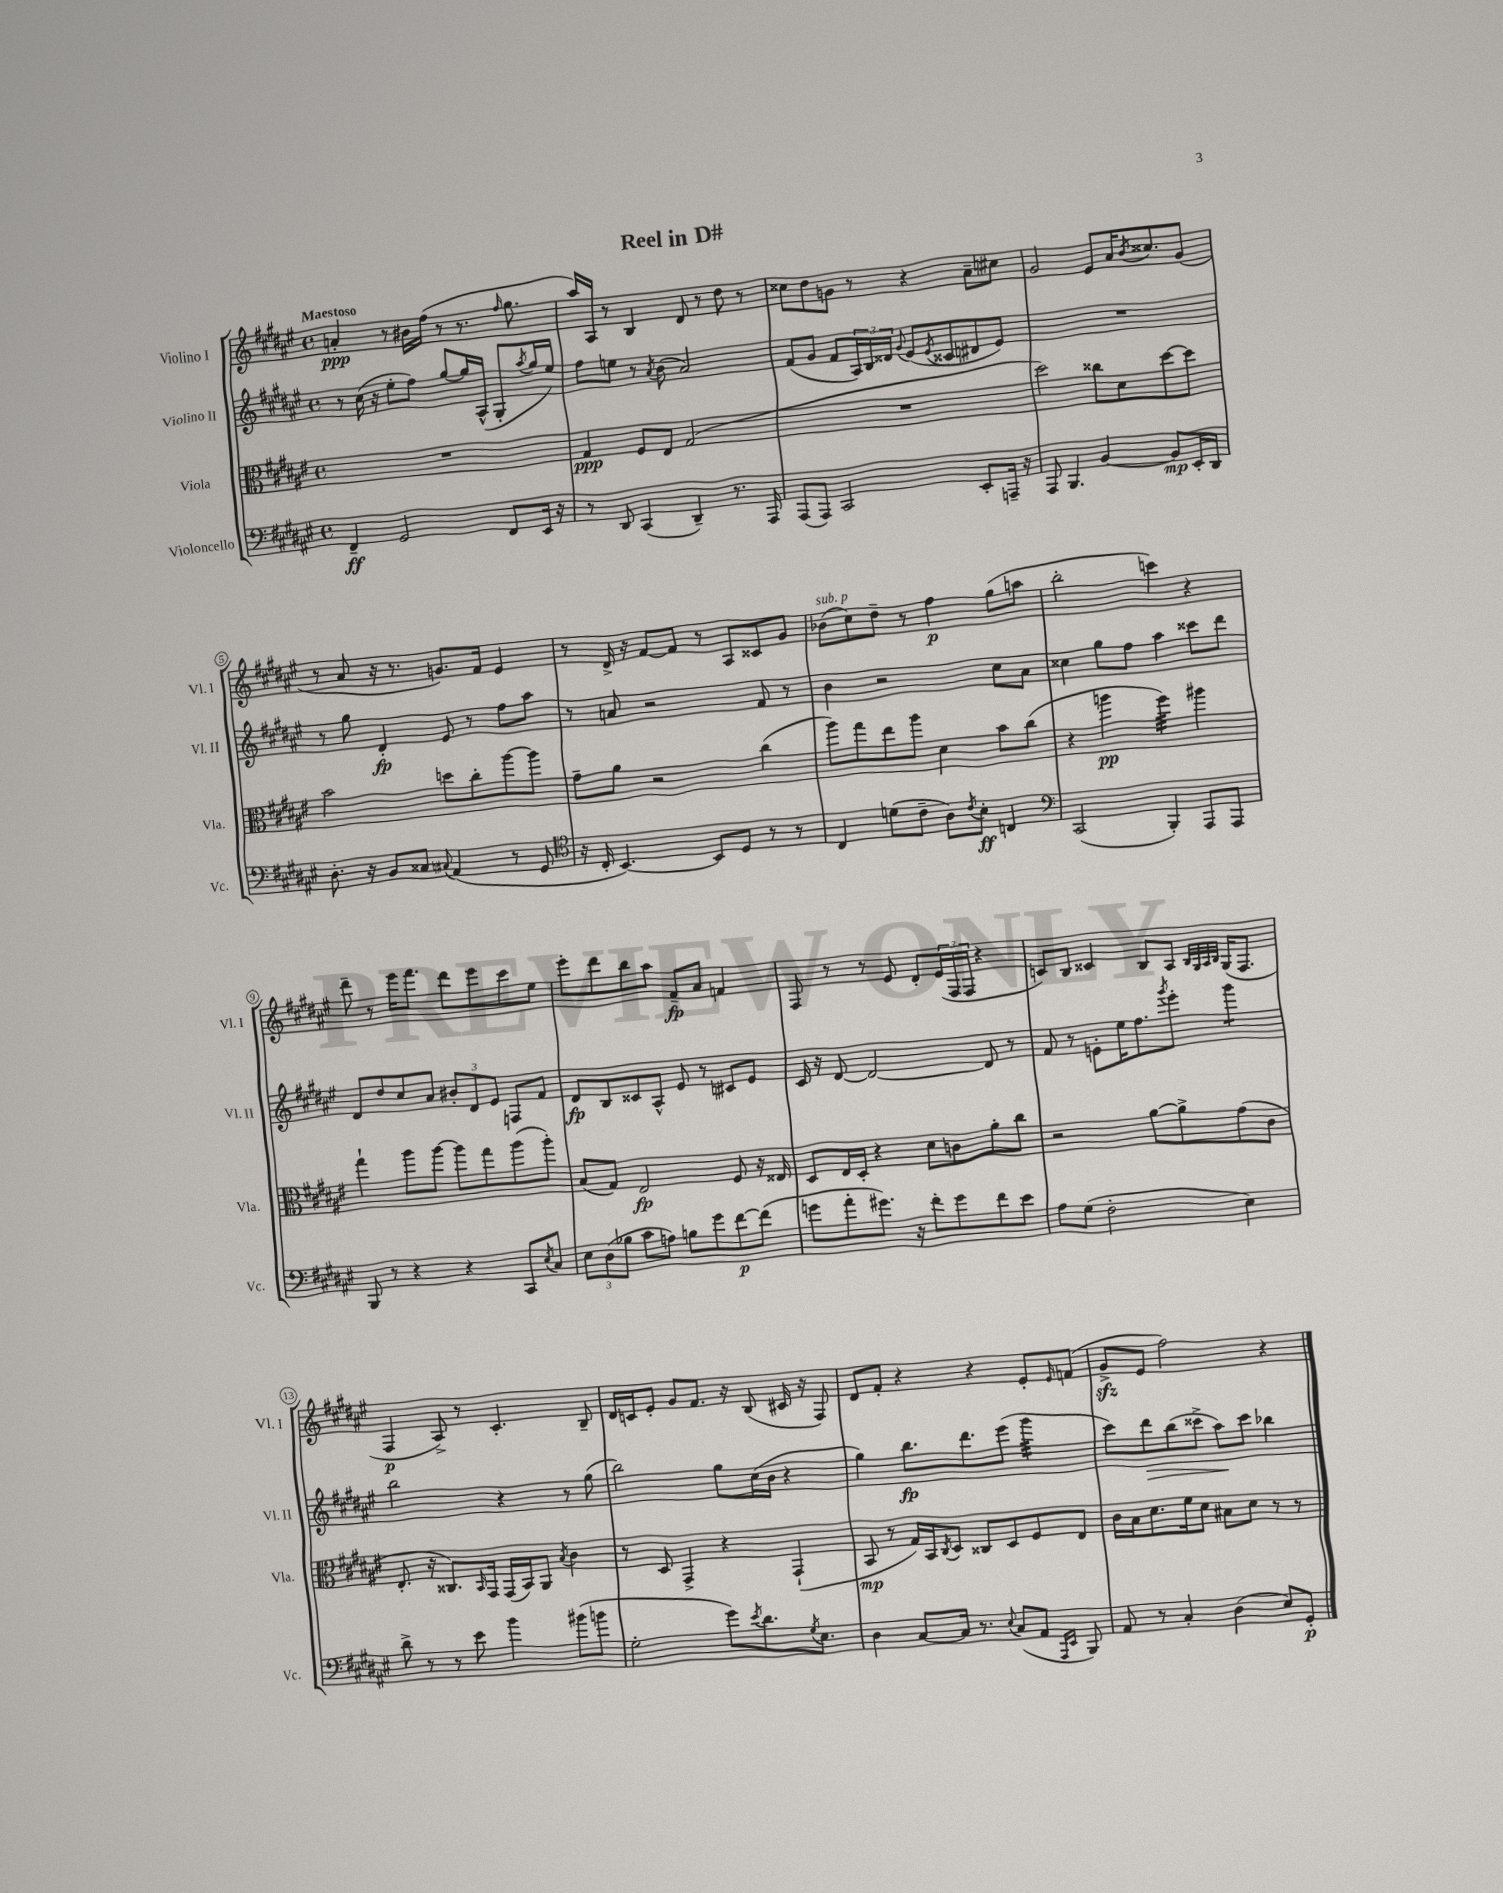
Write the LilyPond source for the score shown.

\header { title = "Reel in D#" }
<<
\new StaffGroup <<
\new Staff = "s0" \with { instrumentName = "Violino I" shortInstrumentName = "Vl. I" } {
    \clef treble \key fis \major \defaultTimeSignature \time 4/4 \tempo "Maestoso"
    a'4-.\ppp r8 bis'16 fis''16( r8 r8. \grace { fis''16 } gis''8. |
    ais''16) ais16 r8 b4 dis'8 r8 dis''8 r8 |
    cisis''8 dis''8 g'8 r8 r4 ais'8-- cis''8 |
    gis'2 eis'8 ais'16 \acciaccatura { b'8 } cisis''8. gis'8( |
    r8 ais'8 r16 r8. g'8.) fis'16 eis'4 |
    r8 dis'16-> r16 fis'8~ fis'8 r8 ais8 cisis'8 gis'8 |
    bes'8^\markup { \italic "sub. p" }( cis''8) dis''8-- r8 fis''4\p gis''8( a''8 |
    b''2-. c'''4) r4 |
    dis'''8-- r8 eis'''16 fis'''8. dis'''8 eis'''8 cis'''8 eis''8 |
    eis'''8-. dis'''8 b''8 ais''8 fis'8--\fp ais'8 f'4 |
    fis8 r8 r8 eis'8 dis'8-. \tuplet 3/2 { eis'16( fis16 fis16 } r4 |
    c'8) b8 cisis'4 b8 ais8 \grace { b32 gis32 ais32 b32 } gis16( fis8. |
    fis4\p ais8->) r8 cis'4.-. b8-- |
    dis'16 c'16 eis'8-. gis'8 fis'8. r16 b8( cis'16 r16 fis8) |
    dis'8 fis'8-. r4 r4 eis'8-. \grace { eis'16 } f'8( |
    gis'8->\sfz eis'8 fis''2) r4 \bar "|." |
}
\new Staff = "s1" \with { instrumentName = "Violino II" shortInstrumentName = "Vl. II" } {
    \clef treble \key fis \major \defaultTimeSignature \time 4/4
    r8 cis''16( r16 eis''8-. fis''8) gis''8~ gis''16 ais16-^( gis8-. \acciaccatura { ais''8 } gis''16 eis''16) |
    fis''8 e''8 r8 \acciaccatura { ais'8 } b'8( ais'2) |
    fis'8( gis'8 fis'8 \tuplet 3/2 { ais16) b16 disis'16 } \appoggiatura { gis'8 } eis'8( \acciaccatura { eis'8 } cisis'8 dis'8 eis'8) |
    R1 |
    r8 gis''8 dis'4-.\fp eis'8 r8 fis''8 ais''8 |
    r8 a'8 r2 fis'8 r8 |
    b'4 r2 cis''8 ais'8 |
    cisis''4 gis''8 fis''8 ais''4 cisis'''8 dis'''8 |
    dis'8 dis''8 cis''8 ais'8 \tuplet 3/2 { bis'8-. dis'8 eis'8 } f8 fis'8 |
    dis'8\fp b8 cisis'8 ais8-^ eis'8 r8 cis'8 eis'8 |
    cis'16 r16 dis'8~ dis'2~ dis'8 r8 |
    fis'8 r8 e'8-. eis''16 fis''8. \acciaccatura { gis'''8 } eis'''8-. gis'''4:8 |
    b''2 r4 r8 gis''8( |
    b''2) gis''8 cis''16( b'16 r4 |
    gis''4) b''8.\fp dis'''8. eis'''8( gis'''4:32 |
    cis'''8) dis'''8\> b''8( cisis'''8-> ais''8\!) cisis'''8 bes''4 \bar "|." |
}
\new Staff = "s2" \with { instrumentName = "Viola" shortInstrumentName = "Vla." } {
    \clef alto \key fis \major \defaultTimeSignature \time 4/4
    R1 |
    gis4\ppp fis8 eis8 gis2( |
    R1 |
    dis''2) cisis''8 dis'8 dis''8~ dis''8 |
    b'2 d''8 cis''8-. ais''8~ ais''8 |
    gis'8-- ais'8 r2 cis''4( |
    ais''8) gis''8 eis''8 ais''8 dis'4 b'8 cis''8( |
    r4 a''4\pp fis''4:32) ais''4 |
    gis''4-! ais''8 ais''8~ ais''8 gis''8 ais''8( ais''8-.) |
    b8( gis8) eis2\fp fis8 r16 eisis16 |
    dis8 eis16 dis16-. r4 dis'8 c'8 ais'8-. cis''8 |
    r2 ais'8~ ais'8-> gis'8( cis'8 |
    eis8.-. r16 cisis8.) \grace { b,16 } gis,16 gis,16( b,16) ais,8 \acciaccatura { b8 } cis'4 |
    r8 dis8 gis,4-> r4 gis,4-!( |
    b,8\mp r8 gis16) b,16 \acciaccatura { cis8 } dis8 cisis8 dis8 fis8 eis8 |
    cis'16 b16 dis'8. fis'16 dis'8 bis8 dis'8 r8 r8 \bar "|." |
}
\new Staff = "s3" \with { instrumentName = "Violoncello" shortInstrumentName = "Vc." } {
    \clef bass \key fis \major \defaultTimeSignature \time 4/4
    fis,4--\ff gis,2 fis,8 eis,16 r16 |
    r8 dis,8 cis,4( dis,4--) r8. ais,,16 |
    ais,,8( ais,,8) cis,2 eis,8-. a,,16-- r16 |
    ais,,8 b,,4. b,4~ b,8\mp eis,16-. dis,16 |
    dis8.-. r16 b,8 cisis8 \appoggiatura { cis8 } ais,4( r8 gis,8 |
    \clef tenor r16 cis16-. b,4.~) b,8 dis8 r8 r8 |
    cis4 d'8( cis'8-- ais8) \acciaccatura { cis'8 } b8-.\ff c4 |
    \clef bass cis,2( b,,4-.) ais,,8 ais,,8 |
    b,,8 r8 r4 r4 cis,8 \acciaccatura { eis8 } cis8 |
    \tuplet 3/2 { eis8 dis8( bes8 } cis'8 a8) b8 gis'8 fis'8~\p fis'8( |
    g'8 ais'8-. gis'8.) r16 fis'8-. gis'8 fis'8 eis'8 |
    ais8 gis8( fis2-. eis4) |
    dis'8-> r8 r8 eis'8 b'4 bis'8( b'8 |
    gis2-. gis'8) \acciaccatura { eis'8 } dis'8. \acciaccatura { gis8 } eis8. |
    dis4 cis8~ cis16 r8. \appoggiatura { eis8 } cis8( ais,8 \grace { ais,,16 eis,16 } b,,8) |
    ais,8 r8 cis4-. dis4( eis8) gis,8-.\p \bar "|." |
}
>>
>>
\layout { \context { \Score \override BarNumber.stencil = #(make-stencil-circler 0.1 0.3 ly:text-interface::print) } }
